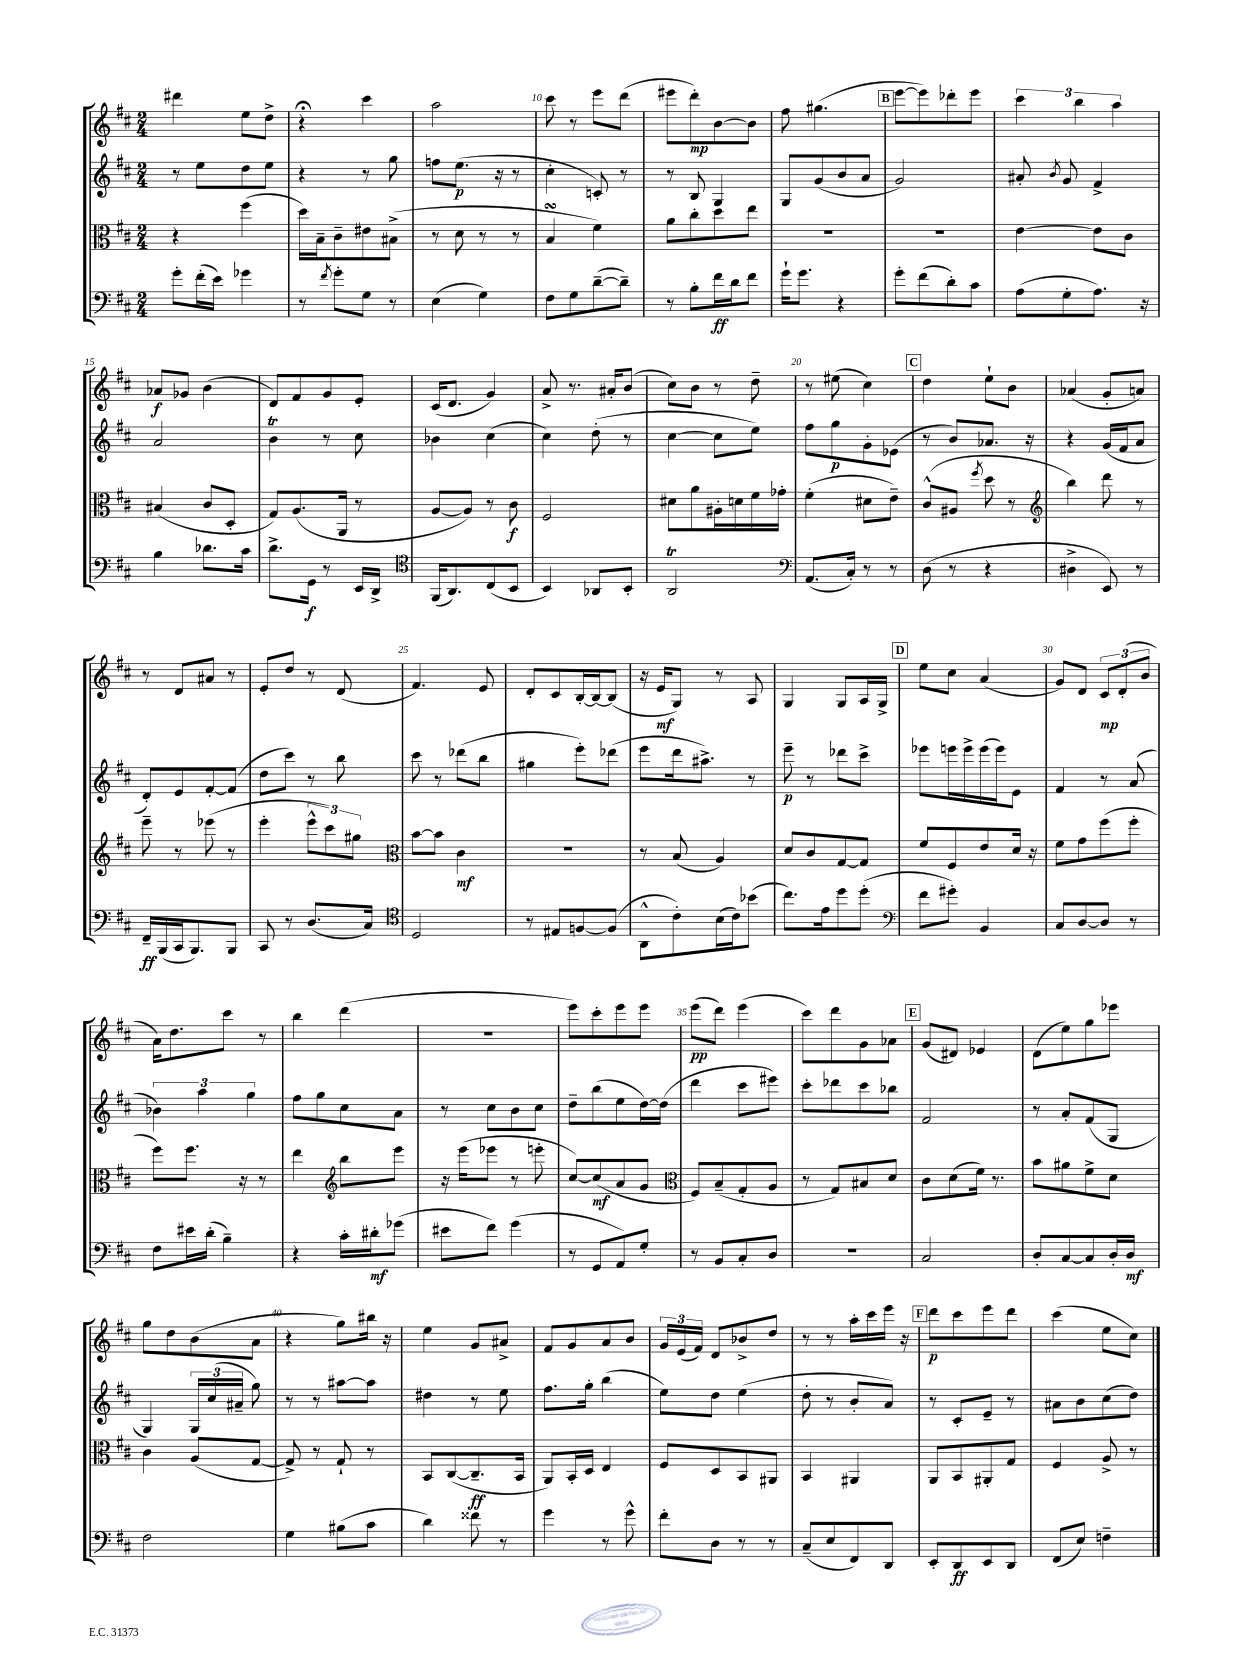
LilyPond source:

<<
\new StaffGroup <<
\new Staff = "s0" {
    \clef treble \key d \major \numericTimeSignature \time 2/4
    \autoBeamOff dis'''4 e''8[ d''8]-> |
    r4\fermata cis'''4 |
    a''2 |
    cis'''8 r8 e'''8[ d'''8]( |
    eis'''8[ d'''8-.\mp) b'8~ b'8] |
    fis''8 gis''4.( |
    \mark \markup { \box "B" } e'''8[~ e'''8) des'''8-. e'''8] |
    \tuplet 3/2 { cis'''4 b''4 a''4 } |
    aes'8[\f ges'8] b'4( |
    d'8[) fis'8 g'8 e'8]-. |
    cis'16[( d'8.] g'4) |
    a'8-> r8. ais'16[-. b'8]( |
    cis''8[) b'8] r8 d''8-- |
    r8 eis''8( cis''4) |
    \mark \markup { \box "C" } d''4 e''8[-! b'8] |
    aes'4( g'8[-. a'8]) |
    r8 d'8[ ais'8] r8 |
    e'8[-. d''8] r8 d'8( |
    fis'4.) e'8 |
    d'8[-. cis'8 b16~-. b16~ b8]( |
    r16 e'16[\mf g8]) r8 a8 |
    g4 g8[ a16 g16]-> |
    \mark \markup { \box "D" } e''8[ cis''8] a'4( |
    g'8[) d'8] \tuplet 3/2 { cis'8[\mp d'8-.( b'8] } |
    a'16[) d''8. cis'''8] r8 |
    b''4 d'''4( |
    R2 |
    e'''8[) cis'''8-. e'''8 e'''8] |
    e'''8[\pp( d'''8]) e'''4( |
    cis'''8[) d'''8 g'8 aes'8] |
    \mark \markup { \box "E" } g'8[( dis'8]) ees'4 |
    d'8[( e''8) g''8 ees'''8] |
    g''8[ d''8 b'8( a'8] |
    r4 g''8[) bis''16] r16 |
    e''4 g'8[ ais'8]-> |
    fis'8[ g'8 a'8 b'8] |
    \tuplet 3/2 { g'16[ e'16( fis'16]) } d'8[ bes'8-> d''8] |
    r8 r8 a''16[-. cis'''16 e'''16] r16 |
    \mark \markup { \box "F" } d'''8[\p cis'''8 e'''8 d'''8] |
    cis'''4( e''8[ cis''8]) \bar "|." |
}
\new Staff = "s1" {
    \clef treble \key d \major \numericTimeSignature \time 2/4
    \autoBeamOff r8 e''8[ d''8 e''8] |
    r4 r8 g''8 |
    f''8[ e''8.]\p( r16 r8 |
    cis''4-. c'8-.) r8 |
    r8 b8 g4 |
    g8[ g'8( b'8 a'8] |
    \mark \markup { \box "B" } g'2) |
    ais'8-. \acciaccatura { b'8 } g'8 fis'4-> |
    a'2 |
    b'4\trill r8 cis''8 |
    bes'4 cis''4( |
    cis''4) d''8-.( r8 |
    cis''4~ cis''8[ e''8]) |
    fis''8[ g''8\p g'8-. ees'8]( |
    \mark \markup { \box "C" } r8 b'8[) aes'8.] r16 |
    r4 g'16[( fis'16 a'8] |
    d'8[-.) e'8 fis'8~-. fis'8]( |
    d''8[ cis'''8]) r8 b''8 |
    cis'''8 r8 des'''8[( b''8] |
    gis''4 e'''8[-.) des'''8]( |
    e'''8[ d'''16 ais''8.]->) r8 |
    e'''8--\p r8 des'''8[ cis'''8]-> |
    \mark \markup { \box "D" } ees'''8[ e'''16 e'''16-> e'''16( e'''16) e'8] |
    fis'4 r8 a'8( |
    \tuplet 3/2 { bes'4) a''4 g''4 } |
    fis''8[ g''8 cis''8 a'8] |
    r8 cis''8[ b'8 cis''8] |
    d''8[-- b''8( e''8 d''16~) d''16]( |
    d'''4 cis'''8[ eis'''8]) |
    cis'''8[-. des'''8 cis'''8 bes''8] |
    \mark \markup { \box "E" } fis'2 |
    r8 a'8[-. fis'8( g8] |
    g4) \tuplet 3/2 { g16[ cis''16( ais'16]-- } g''8) |
    r8 r8 ais''8[~ ais''8] |
    dis''4 r8 e''8 |
    fis''8.[ g''16]-. b''4( |
    e''8[) d''8] e''4( |
    d''8-. r8 b'8[-. a'8]) |
    \mark \markup { \box "F" } r8 cis'8[-. e'8]-- r8 |
    ais'8[ b'8 cis''8( d''8]) \bar "|." |
}
\new Staff = "s2" {
    \clef alto \key d \major \numericTimeSignature \time 2/4
    \autoBeamOff r4 fis''4( |
    d''16[) b16-- cis'8-- eis'8 bis8]->( |
    r8 d'8 r8 r8 |
    b4\turn fis'4) |
    a'8[ cis''8-. d''8 e''8] |
    R2 |
    \mark \markup { \box "B" } R2 |
    e'4~ e'8[ cis'8] |
    bis4( cis'8[ d8]-. |
    g8[) a8.( a,16] r8 |
    a8[~ a8]) r8 cis'8\f |
    fis2 |
    dis'8[ a'8 ais16-. d'16 fis'16 ges'16]-. |
    fis'4-.( dis'8[ e'8]--) |
    \mark \markup { \box "C" } cis'8[-^( ais8] \acciaccatura { fis''8 } d''8 r8 |
    \clef treble b''4) d'''8 r8 |
    e'''8-- r8 ees'''8( r8 |
    e'''4-. \tuplet 3/2 { e'''8[-^ cis'''8) gis''8] } |
    \clef alto b'8[~ b'8] cis'4\mf |
    R2 |
    r8 b8( a4) |
    d'8[ cis'8 g8~ g8] |
    \mark \markup { \box "D" } fis'8[ fis8 e'8 d'16] r16 |
    fis'8[ g'8 fis''8( fis''8]-. |
    fis''8[) fis''8.] r16 r8 |
    e''4 \clef treble b''8[ e'''8] |
    r16 e'''16[( ees'''8] r8 e'''8-. |
    cis''8[~) cis''8\mf( a'8 g'8] |
    \clef alto fis8[) b8--( g8-. a8] |
    r8 g8[) bis8 d'8] |
    \mark \markup { \box "E" } cis'8[ d'8( fis'16]) r8. |
    b'8[ ais'8 fis'8-> d'8] |
    cis'4 a8[( g8]~ |
    g8->) r8 g8-! r8 |
    b,8[ cis8~( cis8.--\ff b,16] |
    a,8[) b,16-. d16] e4 |
    fis8[ d8 b,8 ais,8] |
    b,4 ais,4 |
    \mark \markup { \box "F" } a,8[ b,8 ais,8-. g8] |
    fis4 a8-> r8 \bar "|." |
}
\new Staff = "s3" {
    \clef bass \key d \major \numericTimeSignature \time 2/4
    \autoBeamOff g'8[-. fis'16-.( e'16]) ges'4 |
    r8 \acciaccatura { fis'8 } g'8[-. g8] r8 |
    e4( g4) |
    fis8[ g8 d'8~--( d'8]--) |
    r8 b8[-. fis'16\ff d'16 fis'8] |
    g'16[-! g'8.] r4 |
    \mark \markup { \box "B" } g'8[-. fis'8( d'8-.) cis'8] |
    a8[( g8-. a8.]) r16 |
    b4 des'8.[ cis'16] |
    d'8.[-> g,16]\f r8 e,16[ d,16]-> |
    \clef tenor fis,16[( a,8.) cis8( b,8] |
    b,4) aes,8[ b,8]-. |
    a,2\trill |
    \clef bass a,8.[( cis16]-.) r8 r8 |
    \mark \markup { \box "C" } d8( r8 r4 |
    dis4-> e,8) r8 |
    fis,16[--\ff b,,16( cis,16 b,,8.) b,,8] |
    cis,8 r8 d8.[( cis16]) |
    \clef tenor d2 |
    r8 eis8[ f8~ f8]( |
    a,8[-^ cis'8-.) b16( cis'16) bes'8]( |
    cis''8.[) e'16 d''8 d''8]-.( |
    \mark \markup { \box "D" } \clef bass fis'8[ gis'8]-.) b,4 |
    cis8[ d8~ d8] r8 |
    fis8[ eis'16 d'16]-.( b4--) |
    r4 cis'16[-. dis'16-.\mf ges'8]( |
    eis'8[ fis'8]) g'4( |
    r8 g,8[ a,8) g8]-. |
    r8 b,8[ cis8-. d8] |
    r2 |
    \mark \markup { \box "E" } cis2 |
    d8[-. cis8~ cis8 d16-. d16]\mf |
    fis2 |
    g4 bis8[( cis'8] |
    d'4) fisis'8 r8 |
    g'4 r8 g'8-^ |
    fis'8[-. d8] r8 r8 |
    cis8[--( e8 fis,8) d,8] |
    \mark \markup { \box "F" } e,8[-. d,8\ff e,8 d,8] |
    fis,8[( e8]) f4-- \bar "|." |
}
>>
>>
\layout { \context { \Score currentBarNumber = #7 \override BarNumber.break-visibility = ##(#f #t #t) barNumberVisibility = #(every-nth-bar-number-visible 5) } }
